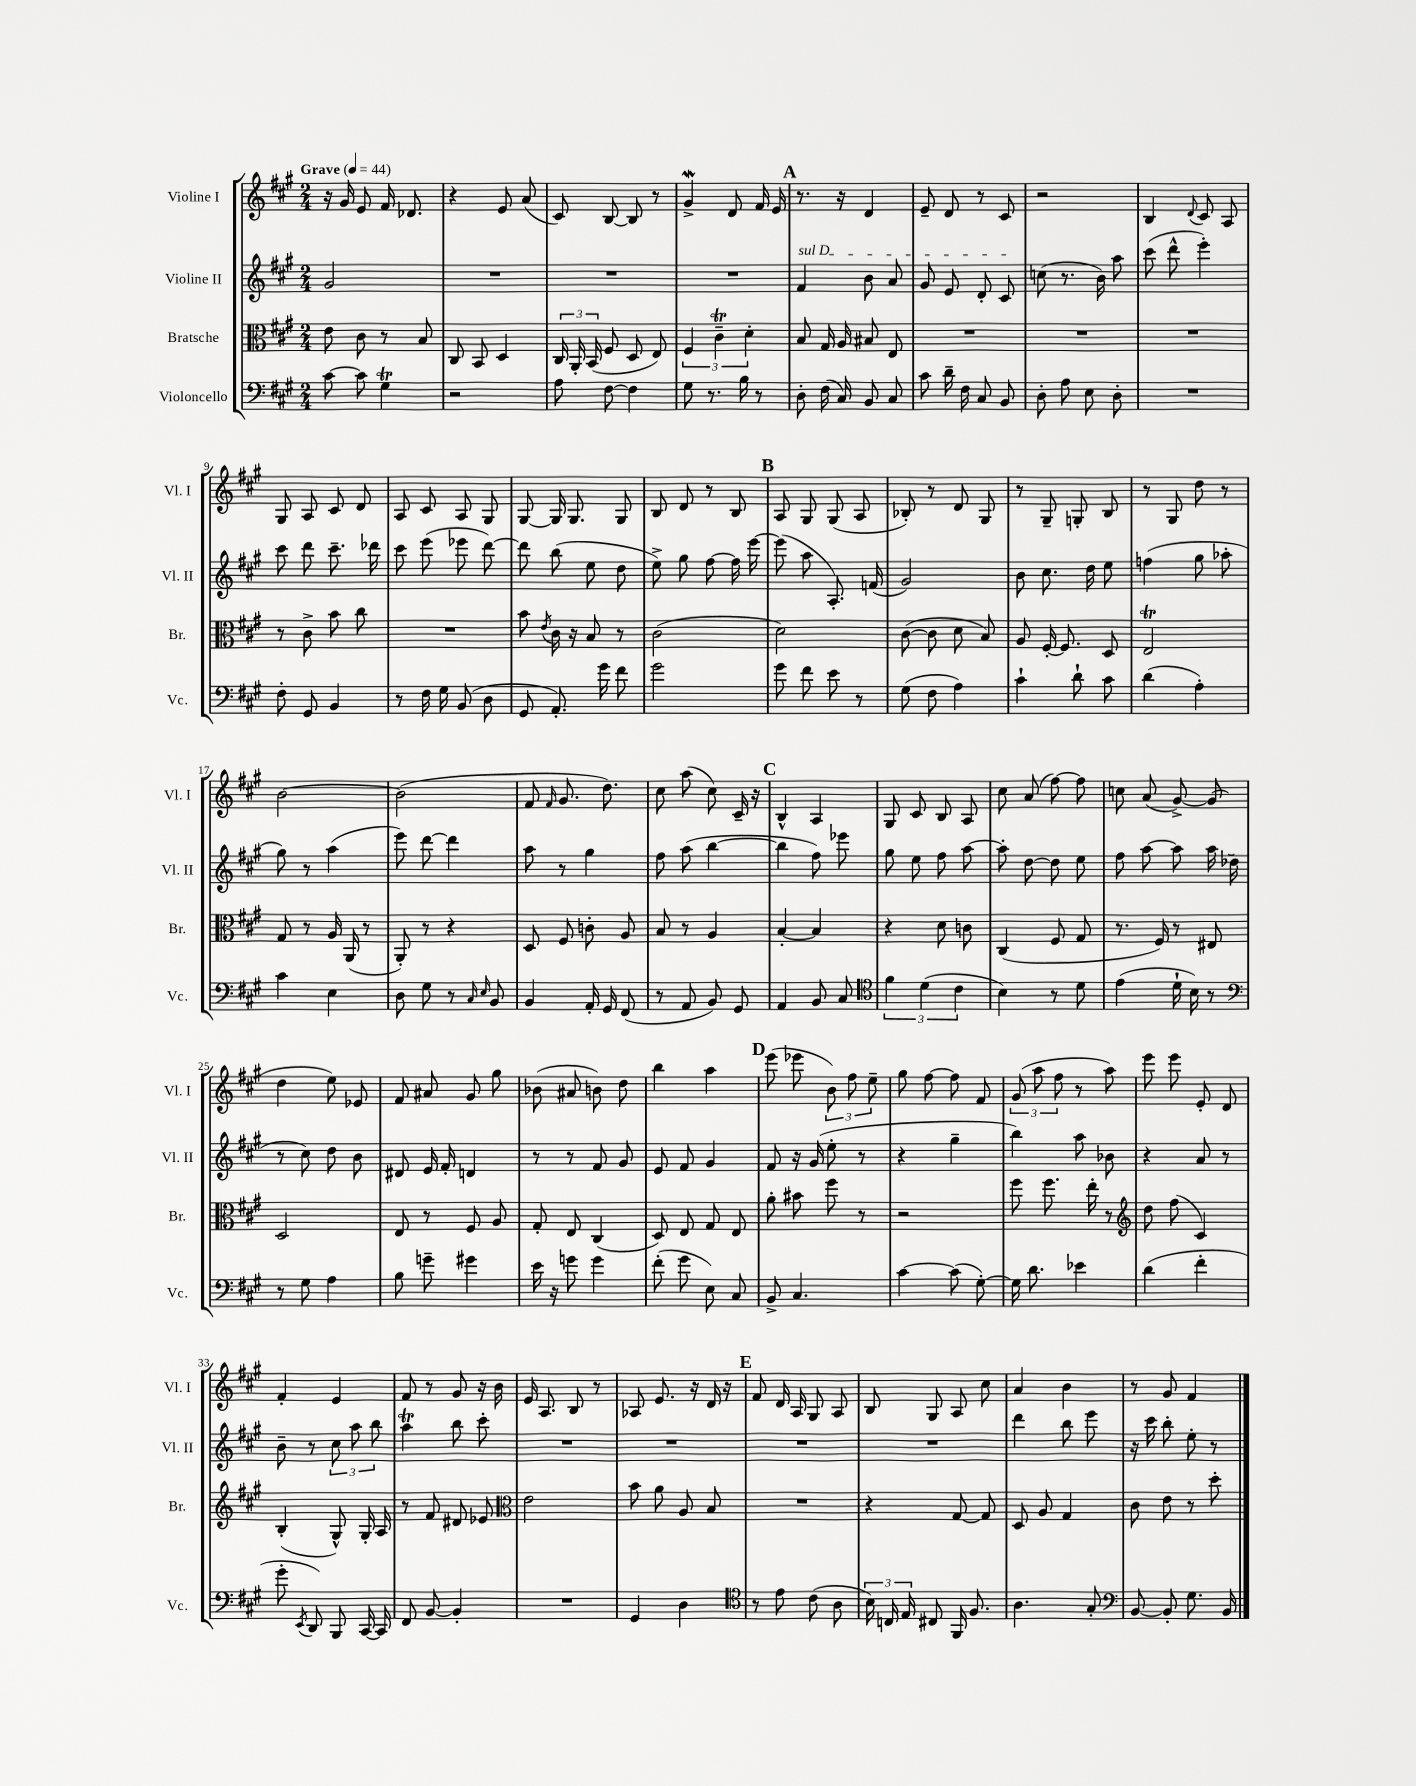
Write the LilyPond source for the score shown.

<<
\new StaffGroup <<
\new Staff = "s0" \with { instrumentName = "Violine I" shortInstrumentName = "Vl. I" } {
    \clef treble \key a \major \numericTimeSignature \time 2/4 \tempo "Grave" 4 = 44
    \autoBeamOff r16 gis'16 e'8 fis'16 des'8. |
    r4 e'8 a'8( |
    cis'8) b8~ b8 r8 |
    gis'4->\mordent d'8 fis'16 e'16 |
    \mark \markup { \bold "A" } r8. r16 d'4 |
    e'8-- d'8 r8 cis'8 |
    r2 |
    b4 \appoggiatura { d'8 } cis'8 a8 |
    gis8 a8 cis'8 d'8 |
    a8 cis'8 a8 gis8 |
    gis8~ gis16 gis8. gis8 |
    b8 d'8 r8 b8 |
    \mark \markup { \bold "B" } a8 gis8 gis8( a8 |
    bes8-.) r8 d'8 gis8 |
    r8 gis8-- g8-. b8 |
    r8 gis8 d''8 r8 |
    b'2~ |
    b'2( |
    fis'8 \grace { fis'16 } gis'8. d''8.) |
    cis''8 a''8( cis''8) cis'16-- r16 |
    \mark \markup { \bold "C" } b4-^ a4 |
    gis8 cis'8 b8 a8 |
    cis''8 a'8( fis''8~) fis''8 |
    c''8 a'8( gis'8~->) gis'8( |
    d''4 e''8) ees'8 |
    fis'8 ais'8 gis'8 gis''8 |
    bes'8( ais'8 b'8) d''8 |
    b''4 a''4 |
    \mark \markup { \bold "D" } e'''8( ees'''8 \tuplet 3/2 { b'8) fis''8 e''8-- } |
    gis''8 fis''8~ fis''8 fis'8 |
    \tuplet 3/2 { gis'8( a''8 fis''8 } r8 a''8) |
    e'''8 e'''8 e'8-. d'8 |
    fis'4-. e'4 |
    fis'8 r8 gis'8 r16 b'16 |
    e'16 a8. b8 r8 |
    aes8 e'8. r16 d'16 r16 |
    \mark \markup { \bold "E" } fis'8 d'16 a16 gis8 a8 |
    b8 gis8 a8 cis''8 |
    a'4 b'4 |
    r8 gis'8 fis'4 \bar "|." |
}
\new Staff = "s1" \with { instrumentName = "Violine II" shortInstrumentName = "Vl. II" } {
    \clef treble \key a \major \numericTimeSignature \time 2/4
    \autoBeamOff gis'2 |
    R2 |
    R2 |
    R2 |
    \mark \markup { \bold "A" } \once \override TextSpanner.bound-details.left.text = \markup { \italic "sul D" } fis'4\startTextSpan b'8 a'8 |
    gis'8 e'8 d'8-. cis'8\stopTextSpan |
    c''8( r8. b'16) a''8 |
    cis'''8( d'''8-^ e'''4-.) |
    cis'''8 d'''8 cis'''8.-- des'''16 |
    cis'''8 e'''8( ees'''8 d'''8~) |
    d'''8 b''8( e''8 d''8 |
    e''8->) gis''8 fis''8~ fis''16 e'''16~ |
    \mark \markup { \bold "B" } e'''8( a''8 a8.-.) f'16( |
    gis'2) |
    b'8 cis''8. d''16 e''8 |
    f''4( gis''8 aes''8-. |
    gis''8) r8 a''4( |
    e'''8) d'''8~ d'''4 |
    a''8 r8 gis''4 |
    fis''8 a''8( b''4~ |
    \mark \markup { \bold "C" } b''4 fis''8) ees'''8 |
    gis''8 e''8 fis''8 a''8~ |
    a''8-. d''8~ d''8 e''8 |
    fis''8 a''8~ a''8 a''16 des''16( |
    r8 cis''8) d''8 b'8 |
    dis'8 e'16 fis'16-. d'4 |
    r8 r8 fis'8 gis'8 |
    e'8 fis'8 gis'4 |
    \mark \markup { \bold "D" } fis'8 r16 gis'16( e''8-. r8 |
    r4 gis''4-- |
    b''4) a''8 bes'8 |
    r4 a'8 r8 |
    b'8-- r8 \tuplet 3/2 { cis''8 a''8 b''8 } |
    a''4\trill b''8 cis'''8-. |
    R2 |
    R2 |
    \mark \markup { \bold "E" } R2 |
    R2 |
    d'''4 b''8 e'''8 |
    r16 cis'''16 b''8-. e''8-. r8 \bar "|." |
}
\new Staff = "s2" \with { instrumentName = "Bratsche" shortInstrumentName = "Br." } {
    \clef alto \key a \major \numericTimeSignature \time 2/4
    \autoBeamOff e'8 cis'8 r8 b8 |
    cis8 b,8 d4 |
    \tuplet 3/2 { cis16 a,16-. b,16( } fis8 d8 e8) |
    \tuplet 3/2 { fis4 cis'4--\trill d'4-. } |
    \mark \markup { \bold "A" } b8 gis16 a16 bis8 e8 |
    R2 |
    R2 |
    R2 |
    r8 cis'8-> b'8 cis''8 |
    R2 |
    b'8 \acciaccatura { e'8 } cis'16 r16 b8 r8 |
    cis'2( |
    \mark \markup { \bold "B" } d'2) |
    cis'8~( cis'8 d'8 b8) |
    a8 fis16~-. fis8. d8 |
    e2\trill |
    gis8 r8 a16 a,16( r8 |
    a,8-.) r8 r4 |
    d8 fis8 c'8-. a8 |
    b8 r8 a4 |
    \mark \markup { \bold "C" } b4~-. b4 |
    r4 d'8 c'8 |
    cis4( fis8 gis8 |
    r8. fis16) r8 eis8 |
    d2 |
    e8 r8 fis8 a8 |
    gis8-. e8 cis4( |
    d8) e8 gis8 e8 |
    \mark \markup { \bold "D" } a'8-. bis'8 fis''8 r8 |
    r2 |
    fis''8 fis''8. e''16-. r8 |
    \clef treble d''8 fis''8( cis'4) |
    b4-.( gis8-^) gis16-. a16 |
    r8 fis'8 dis'8 ees'8 |
    \clef alto e'2 |
    b'8 a'8 a8 b8 |
    \mark \markup { \bold "E" } R2 |
    r4 gis8~ gis8 |
    d8 a8 gis4 |
    cis'8 e'8 r8 d''8-. \bar "|." |
}
\new Staff = "s3" \with { instrumentName = "Violoncello" shortInstrumentName = "Vc." } {
    \clef bass \key a \major \numericTimeSignature \time 2/4
    \autoBeamOff cis'8~ cis'8 gis4\trill |
    r2 |
    a8 fis8~ fis4 |
    gis8 r8. b16 r8 |
    \mark \markup { \bold "A" } d8-. fis16( cis16) b,8 cis8 |
    cis'8 d'16-- fis16 cis8 b,8 |
    d8-. a8 e8 d8-. |
    R2 |
    fis8-. gis,8 b,4 |
    r8 fis16 gis16 b,8( d8 |
    gis,8 a,8.-.) gis'16 fis'8 |
    gis'2 |
    \mark \markup { \bold "B" } gis'8 fis'8 e'8 r8 |
    gis8( fis8 a4) |
    cis'4-! d'8-! cis'8 |
    d'4( a4-.) |
    cis'4 e4 |
    d8 gis8 r8 \grace { cis16 e16 } b,8 |
    b,4 a,16-. gis,16 fis,8( |
    r8 a,8 b,8) gis,8 |
    \mark \markup { \bold "C" } a,4 b,8 cis8 |
    \clef tenor \tuplet 3/2 { fis'4 d'4( cis'4 } |
    b4) r8 d'8 |
    e'4( d'16-! b16) r8 |
    \clef bass r8 gis8 a4 |
    b8 g'8-- gis'4 |
    e'16 r16 g'8 g'4 |
    fis'8-.( gis'8 e8) cis8 |
    \mark \markup { \bold "D" } b,8-> cis4. |
    cis'4~ cis'8( gis8~-.) |
    gis16 d'8. ees'4 |
    d'4( fis'4-. |
    gis'8-. \acciaccatura { e,8 } d,8) b,,8 cis,16~ cis,16 |
    fis,8 b,8~ b,4-. |
    R2 |
    gis,4 d4 |
    \mark \markup { \bold "E" } \clef tenor r8 e'8 cis'8( a8 |
    \tuplet 3/2 { b16) c16 e16 } cis8 fis,16 fis8. |
    a4. gis8-. |
    \clef bass b,8~ b,8-. gis8. b,16 \bar "|." |
}
>>
>>
